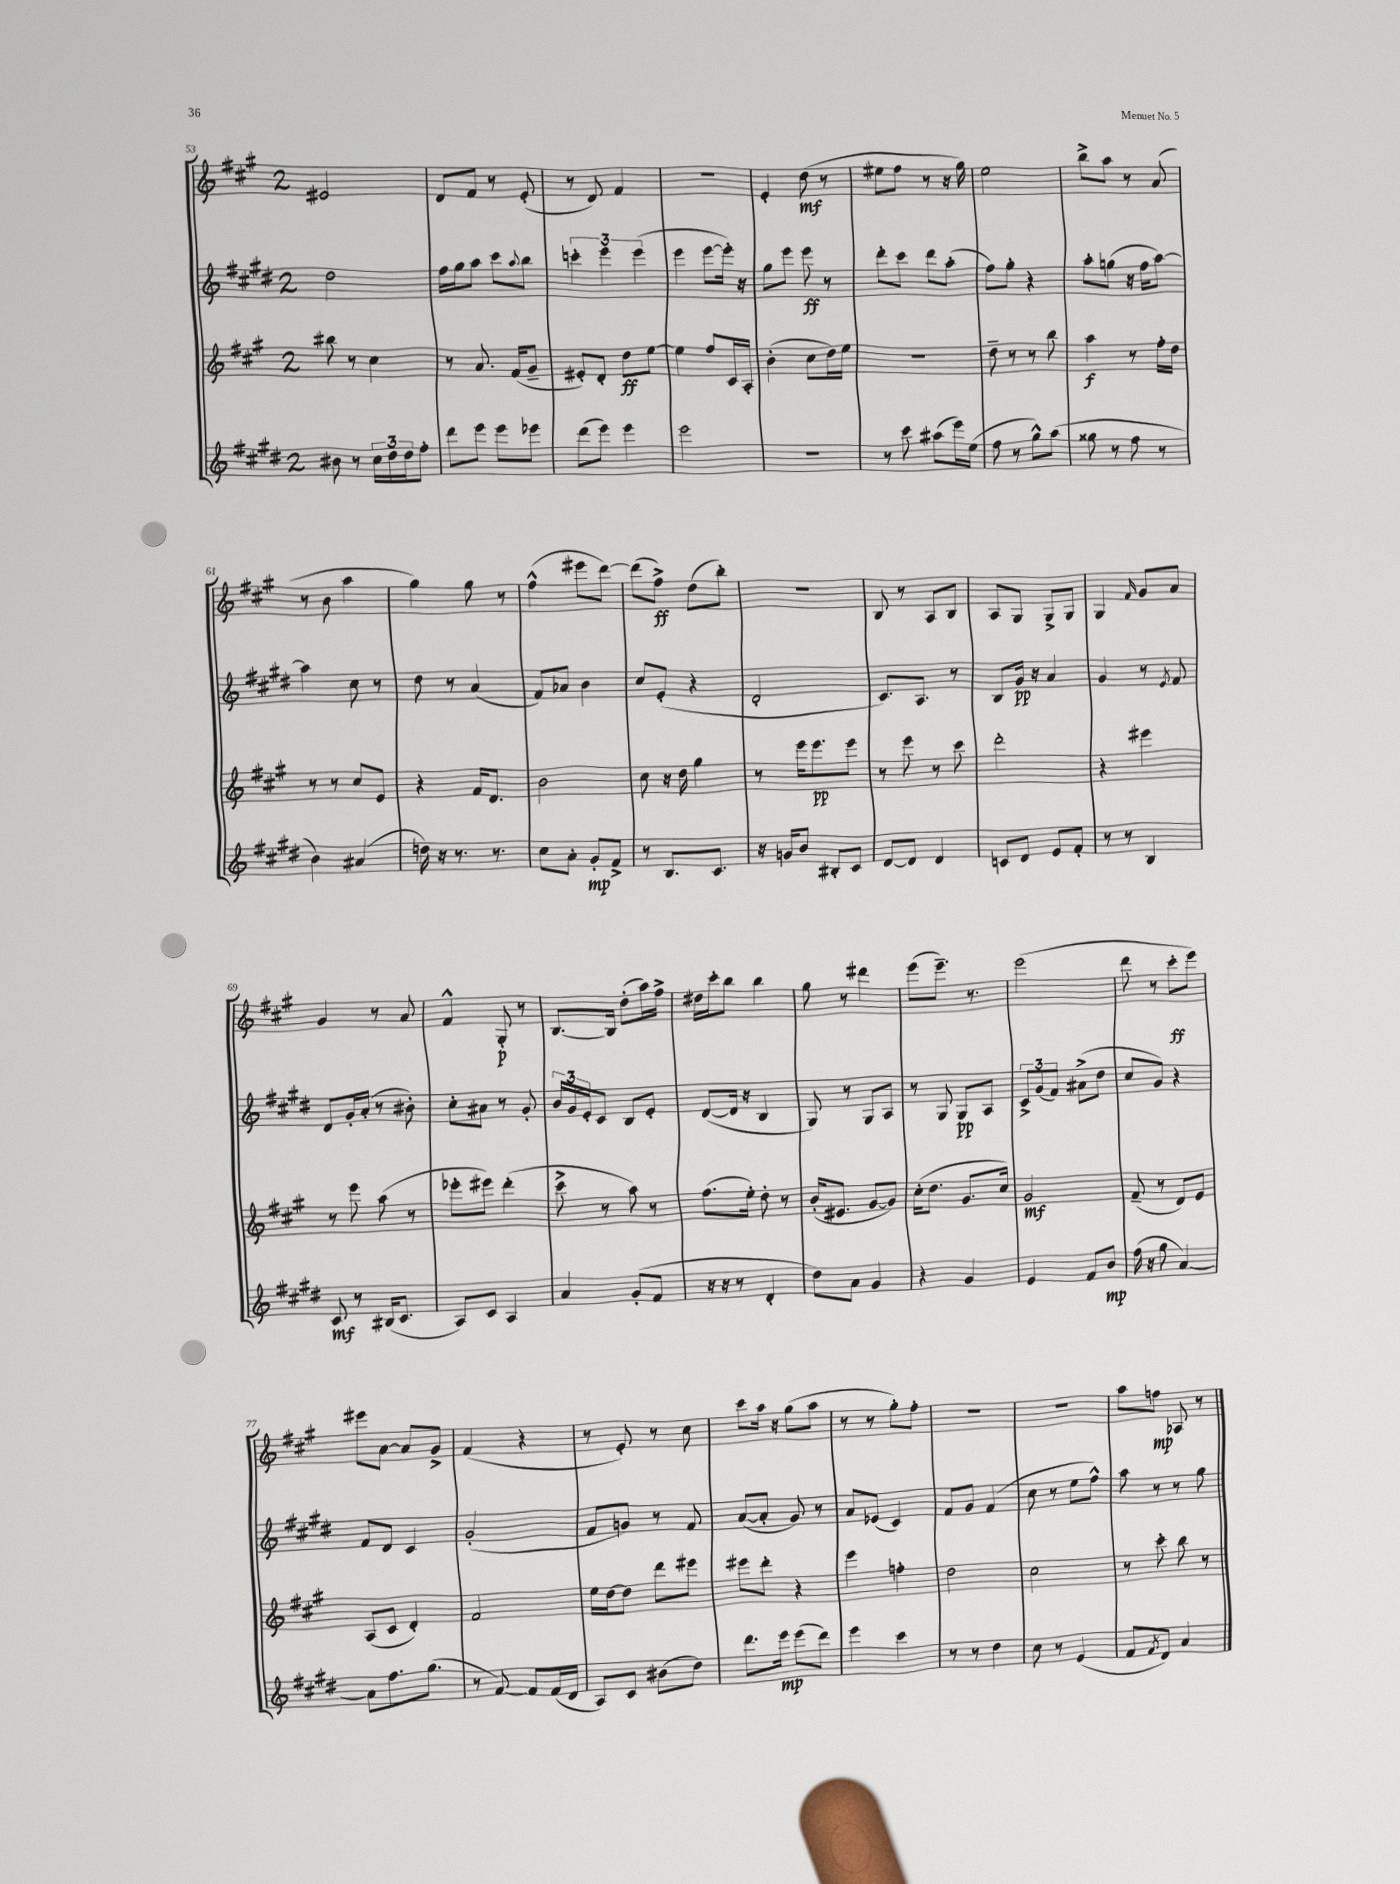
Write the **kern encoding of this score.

**kern	**kern	**kern	**kern
*staff4	*staff3	*staff2	*staff1
*clefG2	*clefG2	*clefG2	*clefG2
*k[f#c#g#d#]	*k[f#c#g#]	*k[f#c#g#d#]	*k[f#c#g#]
*M2/4	*M2/4	*M2/4	*M2/4
8b#	8bb#	2dd#	2e#
8r	8r	.	.
24cc#	4cc#	.	.
24dd#	.	.	.
24dd#	.	.	.
8ff#'	.	.	.
=	=	=	=
8ddd#	8r	16ff#	8d
.	.	16gg#	.
8eee	8.a	8aa	8f#
8eee	.	8ccc#	8r
.	(16f#	.	.
.	.	8qqaa	.
8eee-	8g#~	8bb	(8e'
=	=	=	=
(8ddd#	8e#')	6ccc'	8r
8eee)	8d'	.	8d)
.	.	6eee	.
4eee	8dd	.	4f#
.	.	(6eee	.
.	[8ee	.	.
=	=	=	=
2eee	4ee]	4eee	2r
.	8ff#	[8eee	.
.	16c#	16eee'])	.
.	16A'	16r	.
=	=	=	=
2r	(4b'	8gg#	4e'
.	.	8eee	.
.	8cc#	8eee	(8dd
.	16dd)	8r	8r
.	16ee	.	.
=	=	=	=
8r	2r	8ddd#'	8ee#
8ccc#	.	8ccc#	8ff#
(8aa#	.	8ddd#	8r
16eee)	.	(8aa'	16r
(16ee	.	.	16gg#)
=	=	=	=
8ff#	8dd~	8ff#)	2ee
8r	8r	8gg#'	.
8gg#^^)	8r	4r	.
(8aa	8bb	.	.
=	=	=	=
8gg##	4aa	8aa'	8bb^
8r	.	(8gg	8aa
8ff#	8r	16r	8r
.	.	16ff#	.
8r	16ff#'	[8aa)	(8a
.	16dd	.	.
=	=	=	=
4b)	8r	4aa]	8r
.	8r	.	8b
(4a#	8cc#	8cc#	4aa
.	8e	8r	.
=	=	=	=
16dd)	4r	8dd#	4gg#)
16r	.	.	.
8.r	.	8r	.
.	16f#	(4a	8gg#
8.r	8.d	.	.
.	.	.	8r
=	=	=	=
8cc#	2b	8f#)	(4ff#^^
8a'	.	8a-	.
8g#'	.	4b	8eee#
8f#^	.	.	[8ddd)
=	=	=	=
8r	8cc#	8cc#	(8ddd]
8.B	16r	(8e'	8ff#^)
.	16dd	.	.
.	4gg#	4r	(8dd
8.c#	.	.	.
.	.	.	8bb')
=	=	=	=
16r	8r	2d#'	2r
16g	.	.	.
8b	16eee	.	.
.	8.eee	.	.
8B#'	.	.	.
8c#	8eee	.	.
=	=	=	=
[8d#	8r	8.c#)	8B
8d#]	8eee	.	8r
.	.	8.A	.
4d#	8r	.	8A
.	8ccc#	8r	8B
=	=	=	=
8c	2ddd'	8B	8A
8d#	.	16g#	8G#
.	.	16r	.
8e	.	4a	8G#^
8f#'	.	.	8G#
=	=	=	=
8r	4r	4g#	4G#
8r	.	.	.
.	.	.	16qqf#
4B	4eee#	8r	8g#
.	.	8qe	.
.	.	8f#	8a
=	=	=	=
8c#	8r	8d#	4g#
8r	8eee	16g#'	.
.	.	(16a'	.
(16B#	(8aa	8r	8r
8.c#	.	.	.
.	8r	8b#')	8a
=	=	=	=
8A)	8eee-'	8cc#'	4f#^^
8c#	8eee#)	8a#	.
4A	(4ddd'	8r	8G#'
.	.	8g#'	8r
=	=	=	=
4a	8ccc#^	24b	[8.B
.	.	24g#	.
.	.	24e'	.
.	8r	8c#	.
.	.	.	16B]
(8g#'	8aa)	8B	(8dd'
8f#	8r	8e'	16aa)
.	.	.	16ff#^
=	=	=	=
16r	(8.ff#	([8d#	16dd#
16r	.	.	16ccc#'
8r	.	16d#]	8bb
.	16ee')	16r	.
4d#'	8dd'	4B	4bb
.	8r	.	.
=	=	=	=
8dd#)	(16b'	8G#)	8gg#
.	8.e#	.	.
8a	.	8r	8r
4g#	[8g#	8G#	4ddd#
.	8g#])	8A	.
=	=	=	=
4r	(16cc#'	8r	(8eee
.	8.dd	.	.
.	.	8G#	8.eee~)
4g#	8.g#	8G#	.
.	.	.	8.r
.	.	8A	.
.	16cc#)	.	.
=	=	=	=
4e	2g#	12c#^	(2eee
.	.	(12g#	.
.	.	12f#)	.
8f#	.	(8a#^	.
8b	.	8dd#	.
=	=	=	=
(16ff#	(8f#~	8cc#	8ddd
16r	.	.	.
8gg#	8r	8g#)	8r
[4a)	8d)	4r	8ccc#'
.	8e	.	8eee)
=	=	=	=
8a]	(8A	8f#	8eee#
8.ff#	8c#	8d#	[8a
.	4d')	4c#	8a]
(8.gg#	.	.	.
.	.	.	8g#^
=	=	=	=
8r	2f#	(2g#'	(4f#
[8f#)	.	.	.
8f#]	.	.	4r
(16f#	.	.	.
16d#	.	.	.
=	=	=	=
8A)	16ee	8f#	8r
.	[16dd	.	.
8c#	8dd]	8g)	8e')
(8b#	8ddd	8r	8r
8dd#)	8eee#	8f#	8cc#
=	=	=	=
8.ddd#	8eee#	([8a	8ccc#
.	8ddd'	8a']	16aa
16eee	.	.	16r
(8eee	4r	8g#)	(8gg#
8ddd#)	.	8r	8aa
=	=	=	=
4eee	4eee	8a	8r
.	.	(8e-	8r
4ccc#	4ff'	4c#)	8gg#')
.	.	.	8ff#'
=	=	=	=
8r	2dd	8f#	2r
8r	.	8g#	.
4dd#	.	(4f#	.
=	=	=	=
8cc#	2cc#	8cc#	2r
8r	.	8r	.
(4e	.	8ee	.
.	.	8ff#^^)	.
=	=	=	=
8f#	8r	8aa	8aa
8qf#	.	.	.
8d#)	8ccc#'	8r	8ff
4a	8bb	8r	8A-
.	8r	8gg#	8r
==	==	==	==
*-	*-	*-	*-
